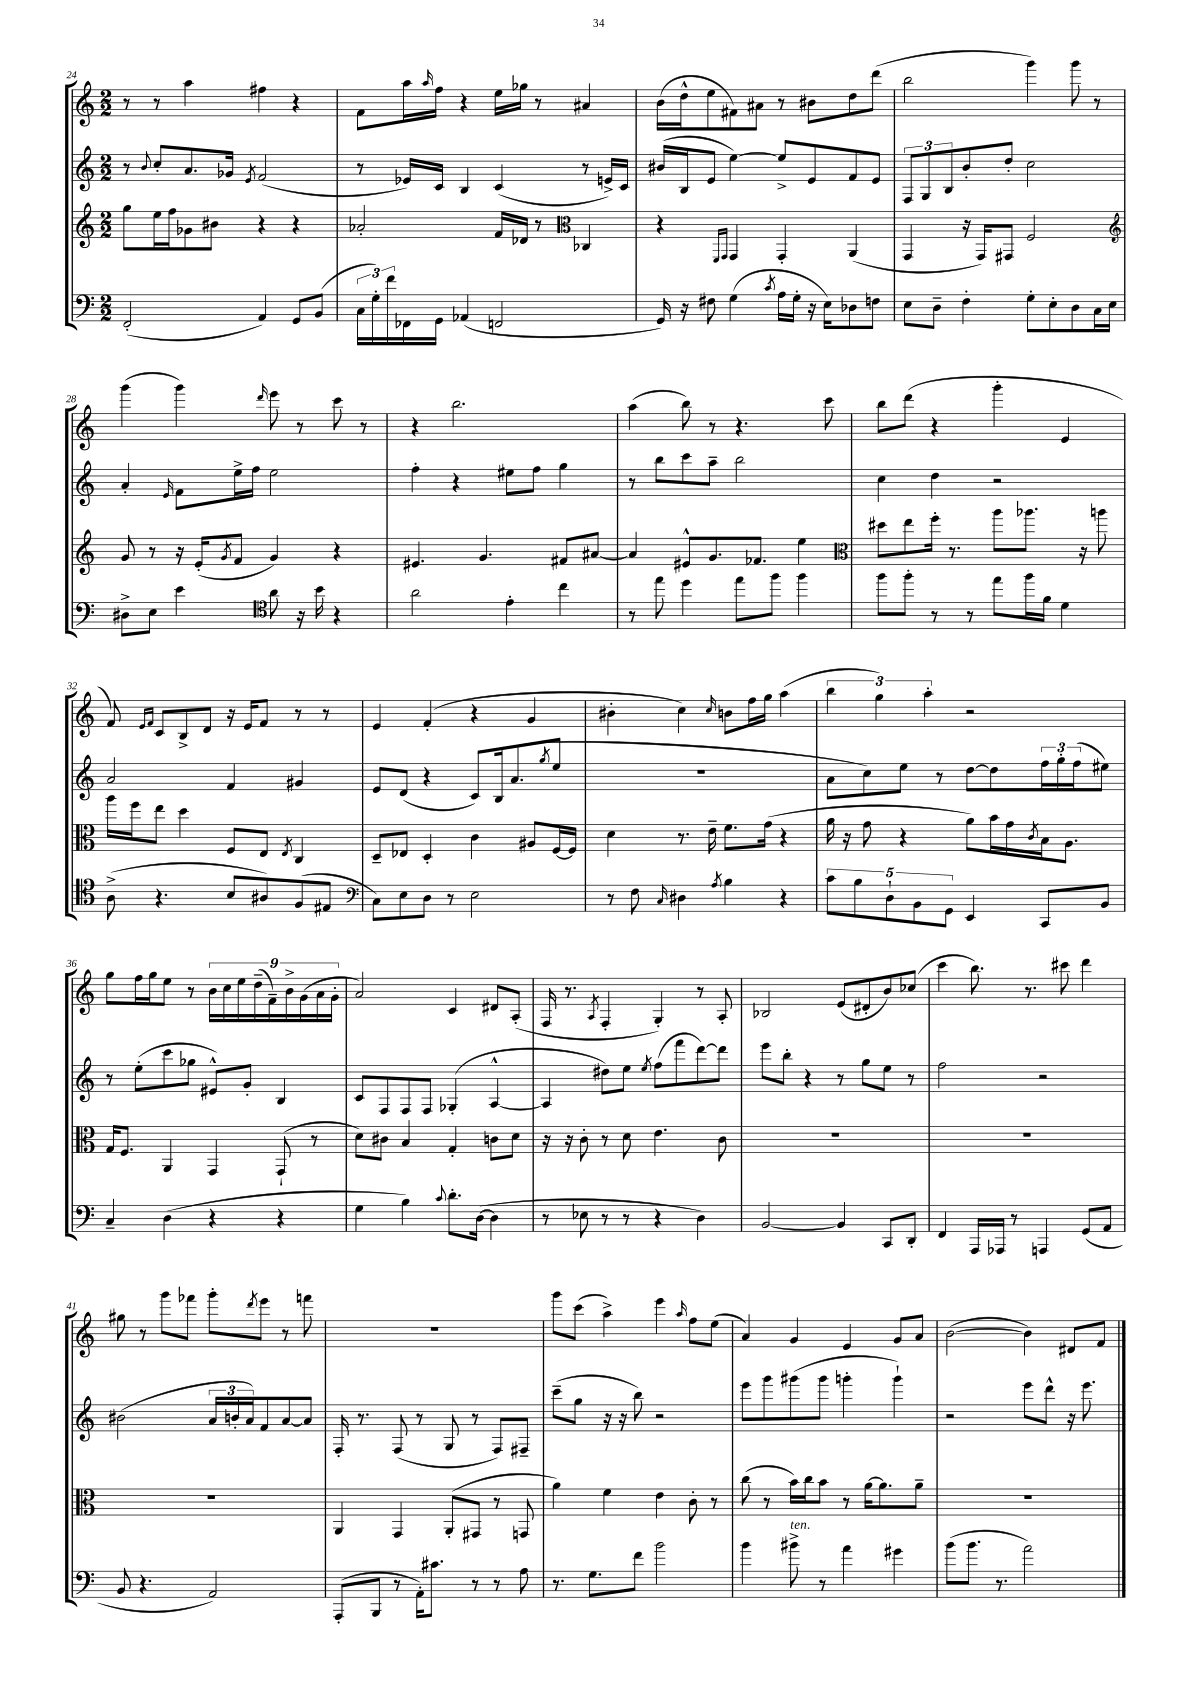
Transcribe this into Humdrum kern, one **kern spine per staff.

**kern	**kern	**kern	**kern
*part4	*part3	*part2	*part1
*staff4	*staff3	*staff2	*staff1
*clefF4	*clefG2	*clefG2	*clefG2
*k[]	*k[]	*k[]	*k[]
*M2/2	*M2/2	*M2/2	*M2/2
=24	=24	=24	=24
(2FF'/	8gg\L	8r	8r
.	.	8qqb/	.
.	16ee\L	8cc'/L	8r
.	16ff\J	.	.
.	8g-X\	8.a/	4aa\
.	8b#X\J	.	.
.	.	16g-X/Jk	.
.	.	8qe/	.
4AA/)	4r	(2f/	4ff#X\
8GG/L	4r	.	4r
(8BB/J	.	.	.
=25	=25	=25	=25
24C\LL	2a-X'/	8r	8f\L
24G'\)	.	.	.
24f\	.	.	.
16FF-X\	.	16e-X/LL)	16aa\L
.	.	.	16qqaa/
16GG\JJ	.	16c/JJ	16ff\JJ
(4AA-X/	.	4B/	4r
2FFn/	16f/LL	(4c/	16ee\LL
.	16d-X/JJ	.	16gg-X\JJ
.	8r	.	8r
*	*clefC3	*	*
.	4C-X/	8r	4a#X/
.	.	16en^/LL)	.
.	.	16c/JJ	.
=26	=26	=26	=26
16GG/)	4r	(16b#X/LL	(16b\LL
16r	.	16B/J	16dd^^\J
8F#X\	.	8e/J	8ee\
.	16qqFF/LL	.	.
.	16qqGG/JJ	.	.
(4G\	4GG/	[4ee\)	8f#X\)
.	.	.	8a#X\J
8qc/	.	.	.
16A\LL	4GG'/	8ee^/L]	8r
16G'\JJ	.	.	.
16r	.	8e/	8b#X\L
16E\KL)	.	.	.
8D-X\	(4AA/	8f/	8dd\
8Fn\J	.	8e/J	(8ddd\J
=27	=27	=27	=27
8E\L	4GG/	12F/L	2bb\
.	.	12G/	.
8D~\J	.	.	.
.	.	12B/	.
4F'\	16r	8b'/	.
.	16GG/KL)	.	.
.	8GG#X/J	8dd'/J	.
8G'\L	2F/	2cc\	4ggg\)
8E'\	.	.	.
8D\	.	.	8ggg\
16C\L	.	.	8r
16E\JJ	.	.	.
!!LO:LB:g=z
=28	=28	=28	=28
*	*clefG2	*	*
8D#X^\L	8g/	4a'/	(4ggg\
8E\J	8r	.	.
.	.	16qqe/	.
4e\	16r	8f\L	4ggg\)
.	(16e'/KL	.	.
.	8qg/	.	.
.	8f/J	16ee^\L	.
.	.	16ff\JJ	.
*clefC4	*	*	*
.	.	.	16qqddd/
8a\	4g/)	2ee\	8eee\
16r	.	.	8r
16b\	.	.	.
4r	4r	.	8ccc\
.	.	.	8r
=29	=29	=29	=29
2a\	4.e#X/	4ff'\	4r
.	.	4r	2.bb\
.	4.g/	.	.
4e'\	.	8ee#X\L	.
.	.	8ff\J	.
4cc\	8f#X/L	4gg\	.
.	[8a#X/J	.	.
=30	=30	=30	=30
8r	4a#/]	8r	(4aa\
8ee\	.	8bb\L	.
4dd\	8e#X^^/L	8ccc\	8bb\)
.	8.g/	8aa~\J	8r
8ee\L	.	2bb\	4.r
.	8.f-X/J	.	.
8ff\J	.	.	.
4ff\	4ee\	.	.
.	.	.	8ccc\
=31	=31	=31	=31
*	*clefC3	*	*
8ff\L	8dd#X\L	4cc\	8bb\L
8ff'\J	8ee\	.	(8ddd\J
8r	16ff'\Jk	4dd\	4r
.	8.r	.	.
8r	.	.	.
8ee\L	8aa\L	2r	4ggg'\
16ff\L	8.aa-X\J	.	.
16f\JJ	.	.	.
4d\	.	.	4e/
.	16r	.	.
.	8aan\	.	.
!!LO:LB:g=z
=32	=32	=32	=32
(8A^\	16aa\LL	2a/	8f/)
.	16ff\J	.	.
.	.	.	16qqe/LL
.	.	.	16qqf/JJ
4.r	8ee\J	.	8c/L
.	4dd\	.	8B^/
.	.	.	8d/J
8B/L	8F/L	4f/	16r
.	.	.	16e/KL
8A#X/)	8E/J	.	8f/J
.	8qE/	.	.
(8F/	4C/	4g#X/	8r
8E#X/J	.	.	8r
=33	=33	=33	=33
*clefF4	*	*	*
8C\L)	8D~/L	8e/L	4e/
8E\	8E-X/J	(8d/J	.
8D\J	4D'/	4r	(4f'/
8r	.	.	.
2E\	4c\	8c/L)	4r
.	.	16B/k	.
.	.	(8.a/	.
.	8A#X/L	.	4g/
.	.	8qgg/	.
.	[16F/L	8ee/J	.
.	16F/JJ]	.	.
=34	=34	=34	=34
8r	4d\	1r	4b#X'\
8F\	.	.	.
16qqC/	.	.	.
4D#X\	8.r	.	4cc\)
.	16e~\	.	.
8qA/	.	.	16qqcc/
4B\	8.f\L	.	8bn\L
.	.	.	16ff\L
.	(16g\Jk	.	16gg\JJ
4r	4r	.	(4aa\
=35	=35	=35	=35
10c\L	16a\	8a\L	6bb\
.	16r	.	.
10B\	.	.	.
.	8g\	8cc\)	.
.	.	.	6gg\)
10D`\	.	.	.
.	4r	8ee\J	.
10BB\	.	.	.
.	.	.	6aa'\
.	.	8r	.
10GG\J	.	.	.
4EE/	8a\L)	[8dd\L	2r
.	16b\L	8dd\]	.
.	16g\	.	.
.	8qc/	.	.
8CC/L	16B\J	24ff\L	.
.	.	24gg'\	.
.	8.A\J	.	.
.	.	(24ff\J	.
8BB/J	.	8ee#X\J)	.
!!LO:LB:g=z
=36	=36	=36	=36
4C~/	16G/KL	8r	8gg\L
.	8.F/J	.	.
.	.	(8ee'\L	16ff\L
.	.	.	16gg\J
(4D\	4AA/	8ccc\	8ee\J
.	.	8gg-X\J	8r
4r	4GG/	8e#X^^/L)	18b\LL
.	.	.	18cc\
.	.	.	18ee\
.	.	8g'/J	.
.	.	.	(18dd~\
.	.	.	18f~\)
4r	(8GG`/	4B/	.
.	.	.	18b^\
.	.	.	(18g\
.	8r	.	.
.	.	.	18a\
.	.	.	18g'\JJ
=37	=37	=37	=37
4G\	8d\L)	8c/L	2a/)
.	8c#X\J	8F/	.
4B\)	4B/	8F/	.
.	.	8F/J	.
8qqc/	.	.	.
8.d'\L	4G'/	(4G-X'/	4c/
([16D\Jk	.	.	.
4D\]	8cn\L	[4A^^/	8d#X/L
.	8d\J	.	(8A'/J
=38	=38	=38	=38
8r	16r	4A/]	16F/
.	16r	.	8.r
8E-X\	8c'\	.	.
.	.	.	8qA/
8r	8r	8dd#X\L)	4F'/
8r	8d\	8ee\J	.
.	.	8qee/	.
4r	4.e\	(8ff\L	4G'/)
.	.	8fff\	.
4D\)	.	[8ddd\)	8r
.	8c\	8ddd\J]	8A'/
=39	=39	=39	=39
[2BB/	1r	8eee\L	2B-X/
.	.	8bb'\J	.
.	.	4r	.
4BB/]	.	8r	(8e/L
.	.	8gg\L	8d#X'/
8CC/L	.	8ee\J	8b/)
8DD'/J	.	8r	(8cc-X/J
=40	=40	=40	=40
4FF/	1r	2ff\	4ccc\
16AAA/LL	.	.	8.bb\)
16AAA-X/JJ	.	.	.
8r	.	.	.
.	.	.	8.r
4AAAn/	.	2r	.
.	.	.	8ccc#X\
(8GG/L	.	.	4ddd\
8AA/J	.	.	.
!!LO:LB:g=z
=41	=41	=41	=41
8BB/	1r	(2b#X\	8gg#X\
4.r	.	.	8r
.	.	.	8ggg\L
.	.	.	8fff-X\J
2AA/)	.	24a/LL	8ggg'\L
.	.	24bn'/	.
.	.	24a/J)	.
.	.	.	8qddd/
.	.	8f/	8eee\J
.	.	[8a/	8r
.	.	8a/J]	8fffn\
=42	=42	=42	=42
(8AAA'/L	4AA/	16F'/	1r
.	.	8.r	.
8BBB/J	.	.	.
8r	4GG/	(8F/	.
16AA'\KL)	.	8r	.
8.c#X\J	.	.	.
.	(8AA'/L	8G/	.
8r	8GG#X/J	8r	.
8r	8r	8F/L)	.
8A\	8GGn/	8F#X~/J	.
=43	=43	=43	=43
8.r	4a\)	(8ccc~\L	8ggg\L
.	.	8gg\J	(8ccc\J
8.G\L	.	.	.
.	4f\	16r	4aa^\)
.	.	16r	.
8f\J	.	8bb\)	.
2b\	4e\	2r	4eee\
.	.	.	16qqaa/
.	8c'\	.	8ff\L
.	8r	.	(8ee\J
=44	=44	=44	=44
4b\	(8cc\	8eee\L	4a/)
.	8r	8ggg\	.
!LO:TX:a:i:t=ten.	!	!	!
8b#X^\	16b\LL)	(8ggg#X\	4g/
.	16cc\J	.	.
8r	8b\J	8ggg#\J	.
4a\	8r	4gggn'\	4e/
.	[16a\KL	.	.
.	8.a\]	.	.
4g#X\	.	4ggg`\)	8g/L
.	8a~\J	.	8a/J
=45	=45	=45	=45
(8b\L	1r	2r	([2b\
8.b\J	.	.	.
8.r	.	.	.
2a\)	.	8eee\L	4b\])
.	.	8ddd^^\J	.
.	.	16r	8d#X/L
.	.	8.eee\	.
.	.	.	8f/J
==	==	==	==
*-	*-	*-	*-
